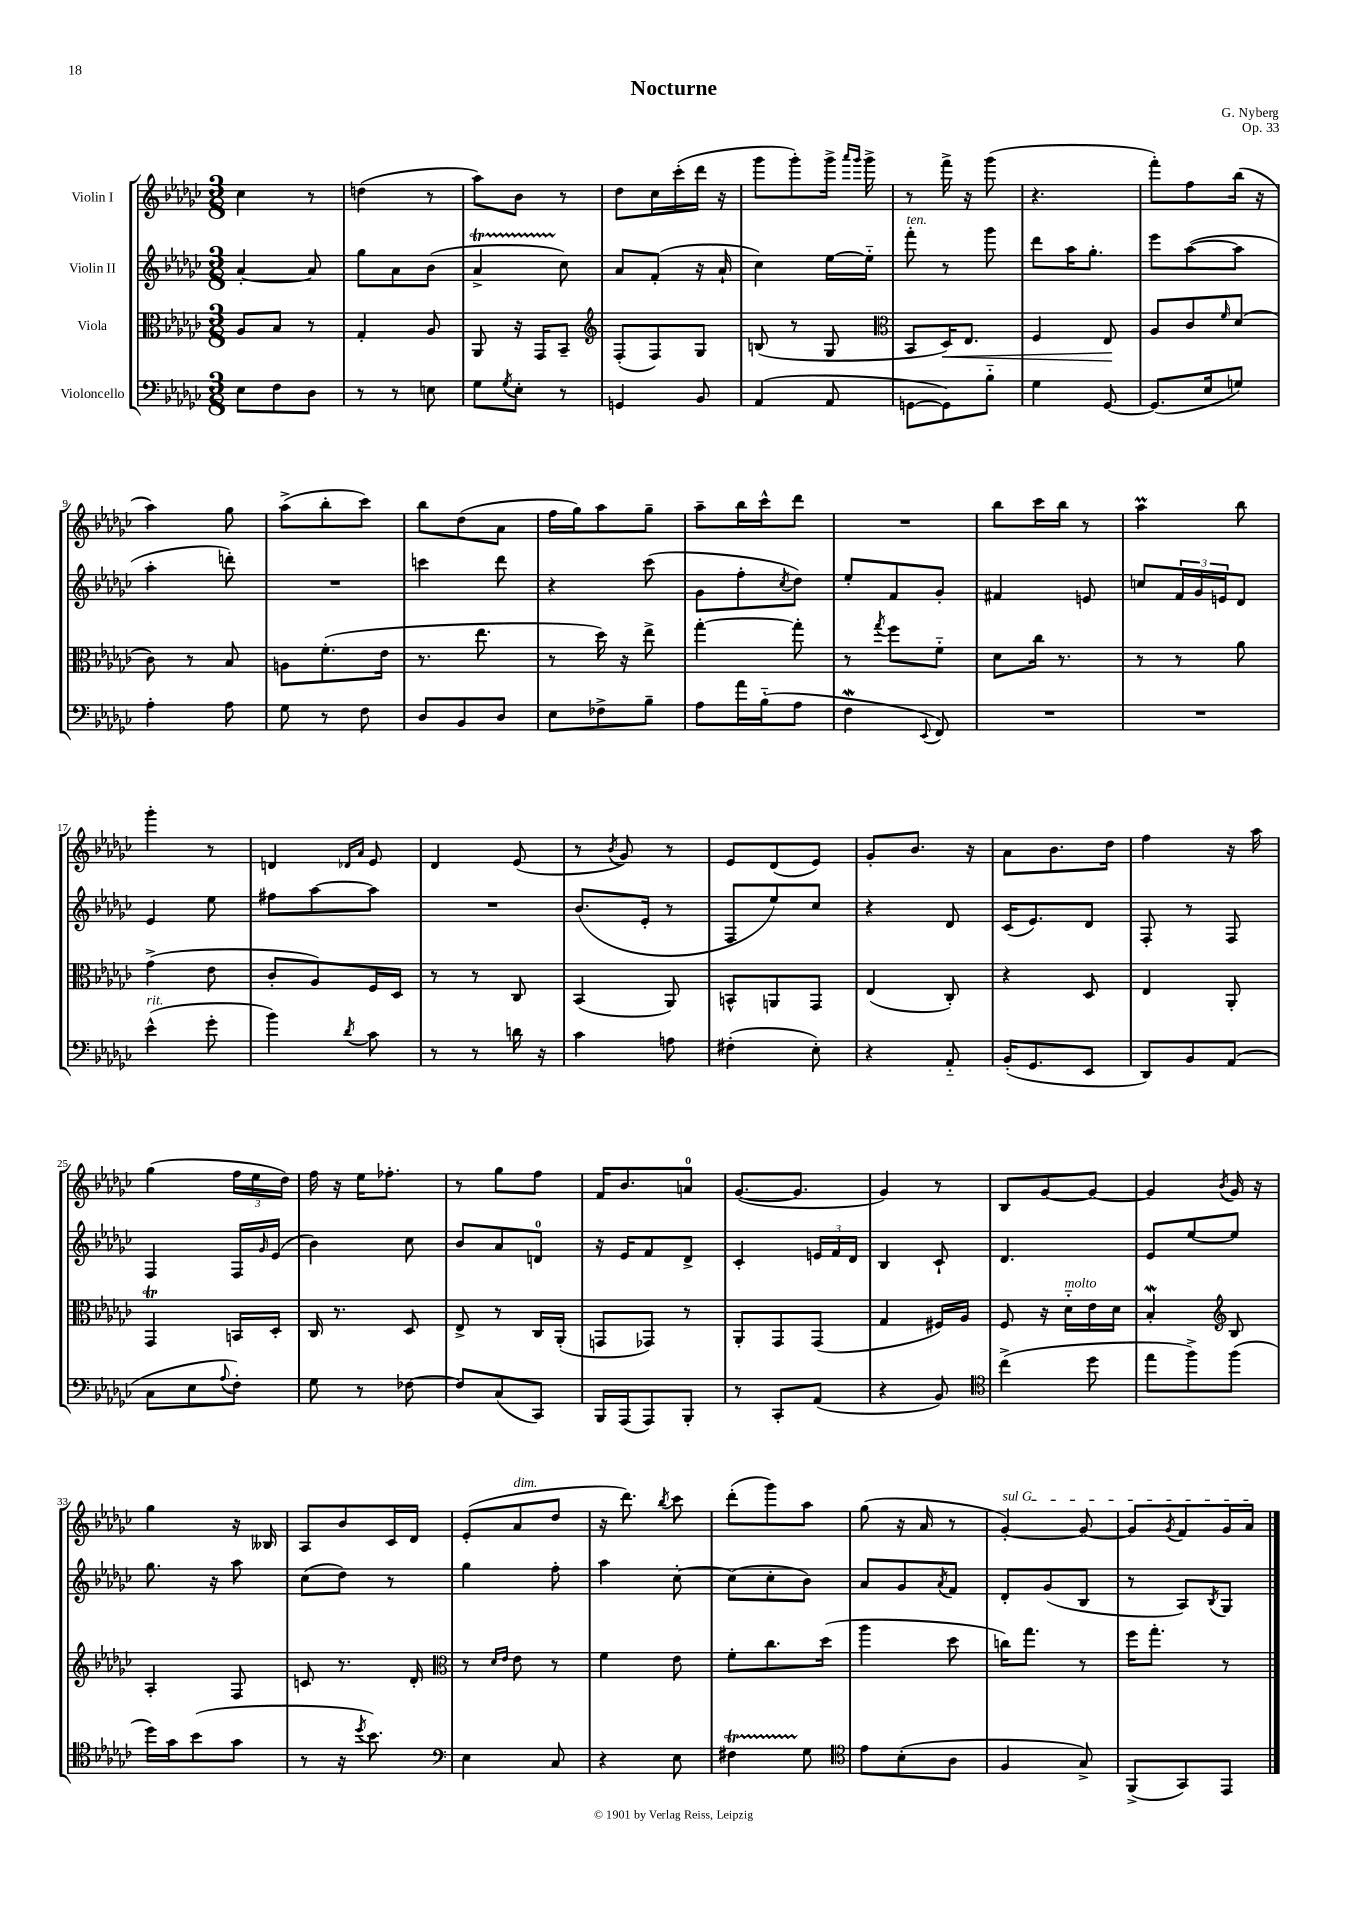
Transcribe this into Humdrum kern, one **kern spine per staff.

**kern	**kern	**kern	**kern
*staff4	*staff3	*staff2	*staff1
*clefF4	*clefC3	*clefG2	*clefG2
*k[b-e-a-d-g-c-]	*k[b-e-a-d-g-c-]	*k[b-e-a-d-g-c-]	*k[b-e-a-d-g-c-]
*M3/8	*M3/8	*M3/8	*M3/8
8E-	8A-	[4a-'	4cc-
8F	8B-	.	.
8D-	8r	8a-]	8r
=	=	=	=
8r	4G-'	8gg-	(4dd
8r	.	8a-	.
8E	8A-	(8b-	8r
=	=	=	=
8G-	8AA-	4a-^	8aa-)
8qG-	.	.	.
8E-'	16r	.	8b-
.	16GG-	.	.
8r	8BB-~	8cc-)	8r
=	=	=	=
*	*clefG2	*	*
4GG	(8F'	8a-	8dd-
.	8F)	(8f'	16cc-
.	.	.	(16ccc-'
8BB-	8G-	16r	16ddd-
.	.	16a-`	16r
=	=	=	=
(4AA-	(8B	4cc-)	8ggg-
.	8r	.	8ggg-')
8AA-	8G-	[16ee-	16ggg-^
.	.	.	16qqaaa-
.	.	.	16qqggg-
.	.	16ee-'~]	16ggg-^
=	=	=	=
*	*clefC3	*	*
[8GG	8BB-	8fff'	8r
8GG])	16D-)	8r	16fff^
.	8.E-	.	16r
8B-'~	.	8ggg-	(8ggg-
=	=	=	=
4G-	4F	8ddd-	4.r
.	.	16aa-	.
.	.	8.gg-'	.
[8GG-	8E-	.	.
=	=	=	=
(8.GG-]	8A-	8eee-	8fff')
.	8c-	([8aa-	8ff
16E-	.	.	.
.	16qqf	.	.
8G)	(8d-	8aa-]	(16bb-
.	.	.	16r
=	=	=	=
4A-'	8c-)	4aa-'	4aa-)
.	8r	.	.
8A-	8B-	8ddd')	8gg-
=	=	=	=
8G-	8A	4.r	(8aa-^
8r	(8.f'	.	8bb-'
8F	.	.	8ccc-)
.	16e-	.	.
=	=	=	=
8D-	8.r	4ccc	8bb-
8BB-	.	.	(8dd-
.	8.ee-	.	.
8D-	.	8ddd-	8a-
=	=	=	=
8E-	8r	4r	16ff
.	.	.	16gg-)
8F-^	16dd-)	.	8aa-
.	16r	.	.
8B-~	8ee-^	(8ccc-	8gg-~
=	=	=	=
8A-	[4gg-'	8g-	8aa-~
16a-	.	8ff'	16bb-
(16B-'~	.	.	16ccc-^^
.	.	8qcc-	.
8A-	8gg-']	8dd-)	8ddd-
=	=	=	=
4F	8r	8ee-'	4.r
.	8qgg-	.	.
.	8ff	8f	.
8qqEE-	.	.	.
8FF)	8f'~	8g-'	.
=	=	=	=
4.r	8d-	4f#	8bb-
.	16cc-	.	16ccc-
.	8.r	.	16bb-
.	.	8e	8r
=	=	=	=
4.r	8r	8cc	4aa-
.	8r	24f	.
.	.	24g-	.
.	.	24e	.
.	8a-	8d-	8bb-
=	=	=	=
(4e-^^	(4g-^	4e-	4ggg-'
8g-'	8e-	8ee-	8r
=	=	=	=
4b-)	8c-'	8ff#	4d
.	8A-)	[8aa-	.
.	.	.	16qqd-
8qd-	.	.	16qqa-
8c-	16F	8aa-]	8e-
.	16D-	.	.
=	=	=	=
8r	8r	4.r	4d-
8r	8r	.	.
16d	8C-	.	(8e-
16r	.	.	.
=	=	=	=
4c-	(4BB-	(8.b-	8r
.	.	.	8qb-
.	.	.	8g-)
.	.	16e-'	.
8A	8AA-)	8r	8r
=	=	=	=
(4F#'	8BB^^	8F	8e-
.	8AA	8ee-)	(8d-
8E-')	8GG-	8cc-	8e-)
=	=	=	=
4r	(4E-	4r	8g-'
.	.	.	8.b-
8AA-'~	8C-')	8d-	.
.	.	.	16r
=	=	=	=
(16BB-'	4r	(16c-	8a-
8.GG-	.	8.e-)	.
.	.	.	8.b-
8EE-	8D-	8d-	.
.	.	.	16dd-
=	=	=	=
8DD-)	4E-	8F'	4ff
8BB-	.	8r	.
(8AA-	8AA-'	8F	16r
.	.	.	16aa-
=	=	=	=
8C-	4GG-	4F	(4gg-
8E-	.	.	.
8qqA-	.	.	.
8F')	16BB	16F	24ff
.	.	.	24ee-
.	.	16qqg-	.
.	16D-'	(16e-	.
.	.	.	24dd-)
=	=	=	=
8G-	16C-	4b-)	16ff
.	8.r	.	16r
8r	.	.	16ee-
.	.	.	8.ff-'
[8F-	8D-	8cc-	.
=	=	=	=
8F-]	8E-^	8b-	8r
(8C-	8r	8a-	8gg-
8CC-)	16C-	8d	8ff
.	(16AA-'	.	.
=	=	=	=
16BBB-	8GG	16r	16f
(16AAA-	.	16e-	8.b-
8AAA-)	8GG-)	8f	.
8BBB-'	8r	8d-^	8a
=	=	=	=
8r	8AA-'	4c-'	([8.g-
8CC-'	8GG-	.	.
.	.	.	8.g-]
(8AA-	(8GG-	24e	.
.	.	24f	.
.	.	24d-	.
=	=	=	=
4r	4G-	4B-	4g-)
8BB-)	16F#)	8c-`	8r
.	16A-	.	.
=	=	=	=
*clefC4	*	*	*
(4cc-^	8F	4.d-	8B-
.	16r	.	[8g-
.	16d-'~	.	.
8dd-	16e-	.	8g-_
.	16d-	.	.
=	=	=	=
8ee-	4B-'	8e-	4g-]
8ff^)	.	[8ee-	.
*	*clefG2	*	*
.	.	.	8qb-
(8ff	8B-	8ee-]	16g-
.	.	.	16r
=	=	=	=
16dd-)	4A-'	8.gg-	4gg-
16g-	.	.	.
(8b-	.	.	.
.	.	16r	.
8g-	8F	8aa-	16r
.	.	.	16B--
=	=	=	=
8r	8c	(8cc-	8A-
16r	8.r	8dd-)	8b-
8qdd-	.	.	.
8.b-)	.	.	.
.	.	8r	16c-
.	16d-'	.	16d-
=	=	=	=
*clefF4	*clefC3	*	*
4E-	8r	4gg-	(8e-'
.	16qqd-	.	.
.	16qqe-	.	.
.	8e-	.	8a-
8C-	8r	8ff'	8dd-
=	=	=	=
4r	4f	4aa-	16r
.	.	.	8.ddd-)
.	.	.	8qbb-
8E-	8e-	[8cc-'	8ccc-
=	=	=	=
4F#	8f'	(8cc-]	(8ddd-'
.	8.cc-	8cc-'	8ggg-)
8G-	.	8b-)	8aa-
.	(16dd-	.	.
=	=	=	=
*clefC4	*	*	*
8e-	4aa-	8a-	(8gg-
(8B-'	.	8g-	16r
.	.	.	16a-
.	.	8qa-	.
8A-	8dd-	8f	8r
=	=	=	=
4F	16cc)	8d-'	[4g-')
.	8.gg-	.	.
.	.	(8g-	.
8G-^)	8r	8B-	8g-_
=	=	=	=
(8FF^	16ff	8r	8g-]
.	8.gg-'	.	.
.	.	.	8qg-
8GG-)	.	8A-)	8f
.	.	8qB-	.
8EE-	8r	8G-	16g-
.	.	.	16a-
==	==	==	==
*-	*-	*-	*-
